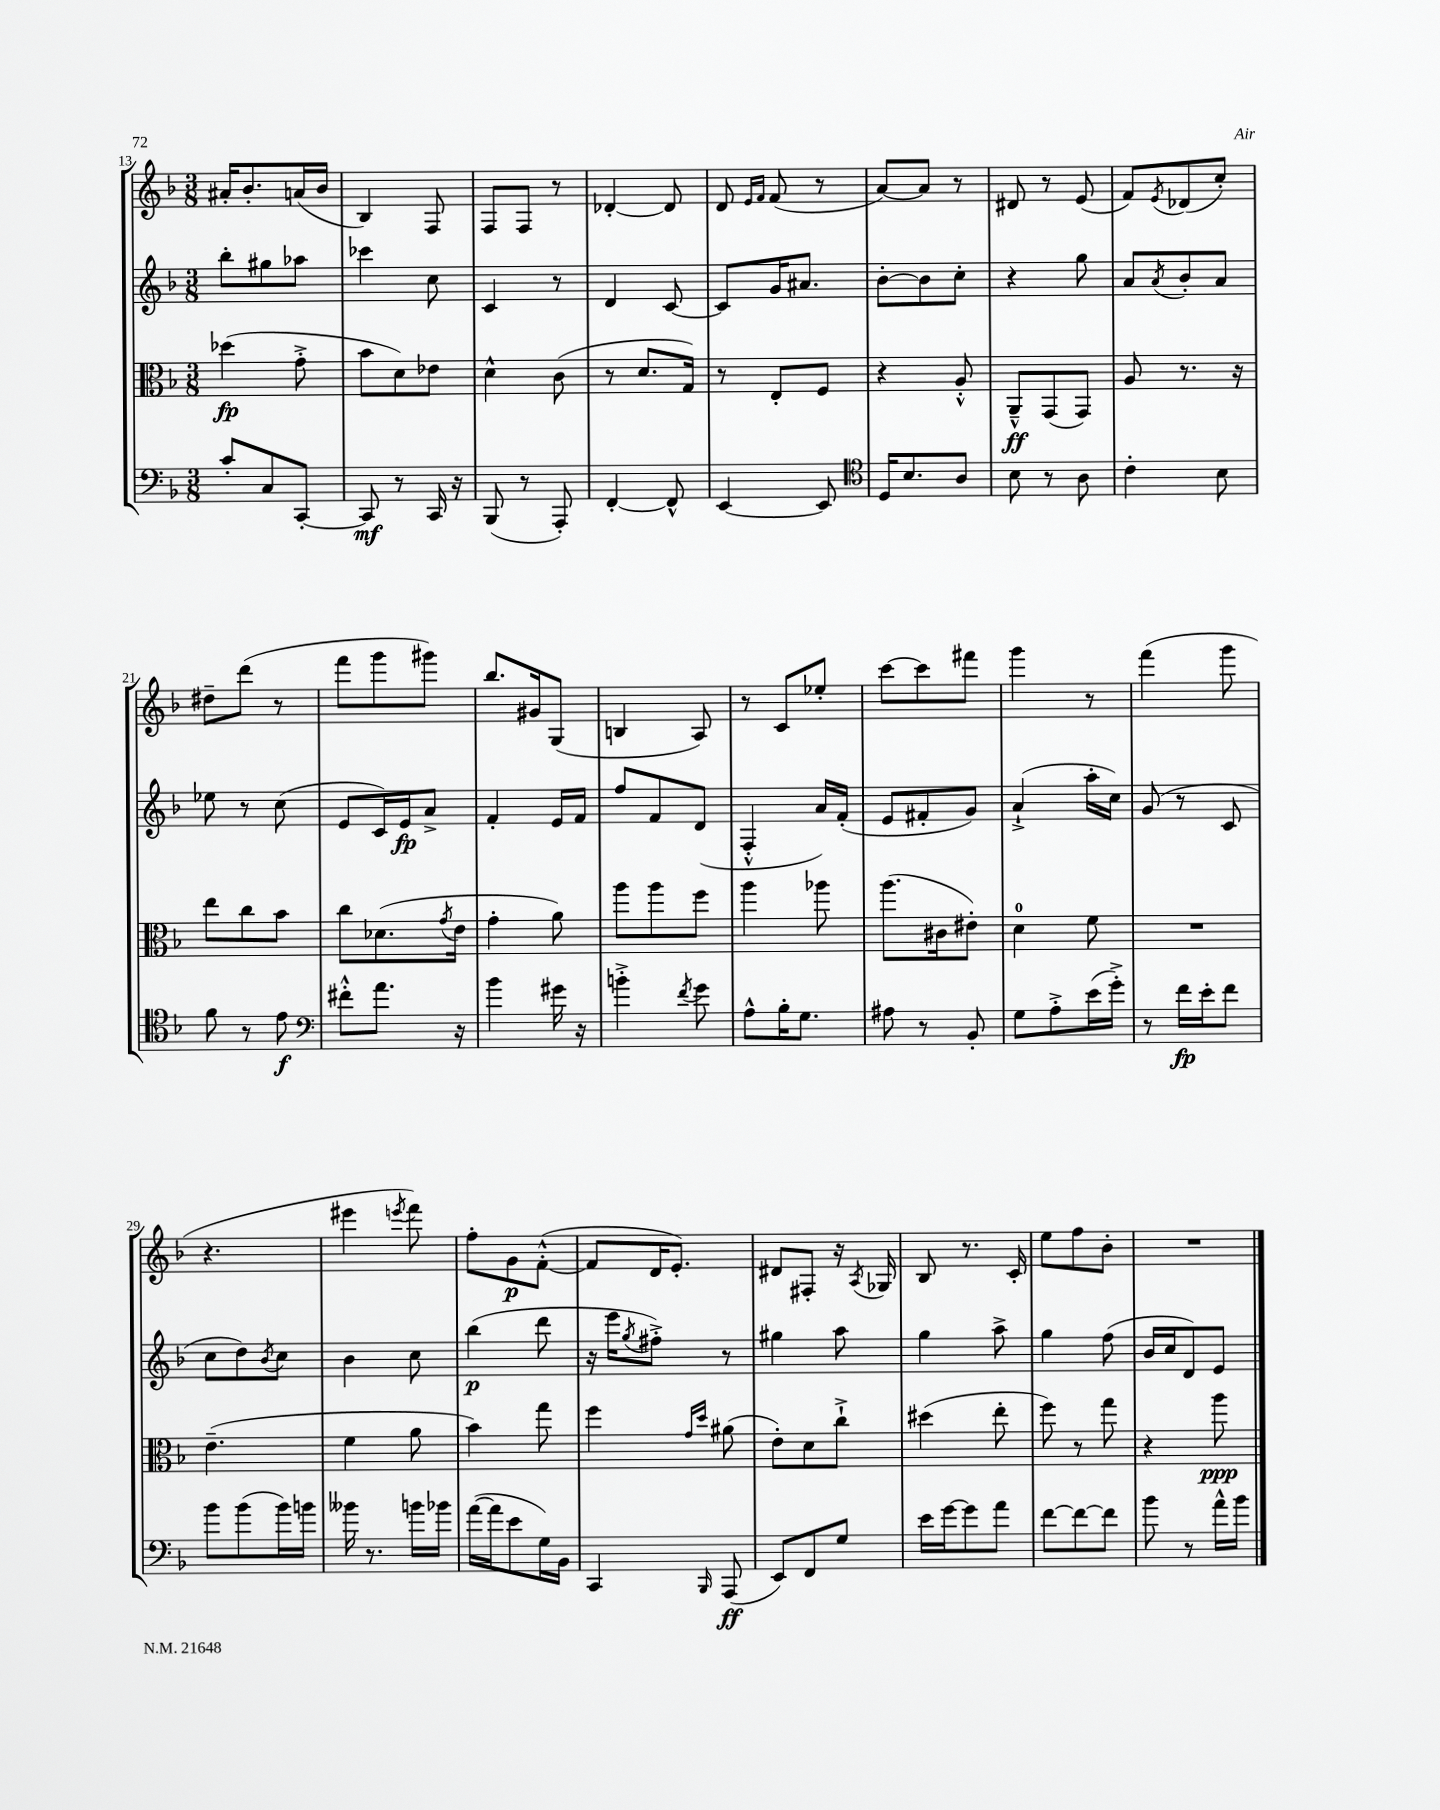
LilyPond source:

<<
\new StaffGroup <<
\new Staff = "s0" {
    \clef treble \key f \major \numericTimeSignature \time 3/8
    ais'16-. bes'8.-. a'16( bes'16 |
    bes4) f8 |
    f8 f8 r8 |
    des'4~-. des'8 |
    d'8 \grace { e'16 f'16 } f'8( r8 |
    a'8~) a'8 r8 |
    dis'8 r8 e'8( |
    f'8) \acciaccatura { e'8 } des'8( c''8-.) |
    dis''8-- d'''8( r8 |
    f'''8 g'''8 gis'''8) |
    bes''8. gis'16 g8( |
    b4 a8) |
    r8 c'8 ees''8-. |
    c'''8~ c'''8 fis'''8 |
    g'''4 r8 |
    f'''4( g'''8 |
    r4. |
    eis'''4 \acciaccatura { e'''8 } f'''8) |
    f''8-. g'8\p f'8~-.-^( |
    f'8 d'16 e'8.-.) |
    dis'8 fis8-. r16 \acciaccatura { a8 } ges16 |
    bes8 r8. c'16-. |
    e''8 f''8 bes'8-. |
    R4. \bar "|." |
}
\new Staff = "s1" {
    \clef treble \key f \major \numericTimeSignature \time 3/8
    bes''8-. gis''8 aes''8 |
    ces'''4 c''8 |
    c'4 r8 |
    d'4 c'8~ |
    c'8 g'16 ais'8. |
    bes'8~-. bes'8 c''8-. |
    r4 g''8 |
    a'8 \acciaccatura { a'8 } bes'8-. a'8 |
    ees''8 r8 c''8( |
    e'8 c'16) e'16\fp a'8-> |
    f'4-. e'16 f'16 |
    f''8 f'8 d'8( |
    f4-.-^ a'16) f'16-.( |
    e'8 fis'8-. g'8) |
    a'4-!->( a''16-. c''16) |
    g'8( r8 c'8 |
    c''8 d''8) \acciaccatura { bes'8 } c''8 |
    bes'4 c''8 |
    bes''4\p( d'''8 |
    r16 e'''16 \acciaccatura { g''8 } fis''8-.->) r8 |
    gis''4 a''8 |
    g''4 a''8-> |
    g''4 f''8( |
    bes'16 c''16 d'8) e'8 \bar "|." |
}
\new Staff = "s2" {
    \clef alto \key f \major \numericTimeSignature \time 3/8
    des''4\fp( g'8-.-> |
    bes'8 d'8) ees'8 |
    d'4-^ c'8( |
    r8 d'8. g16) |
    r8 e8-. f8 |
    r4 a8-.-^ |
    a,8---^\ff g,8( g,8) |
    a8 r8. r16 |
    e''8 c''8 bes'8 |
    c''8 des'8.( \acciaccatura { g'8 } e'16 |
    g'4-. a'8) |
    a''8 a''8 f''8 |
    a''4 aes''8 |
    a''8.( cis'16 eis'8-.) |
    d'4-0 f'8 |
    R4. |
    e'4.--( |
    f'4 a'8 |
    bes'4) g''8 |
    f''4 \grace { g'16 d''16 } ais'8( |
    e'8-.) d'8 c''8-!-> |
    dis''4( e''8-. |
    f''8) r8 g''8 |
    r4 a''8\ppp \bar "|." |
}
\new Staff = "s3" {
    \clef bass \key f \major \numericTimeSignature \time 3/8
    c'8-. c8 c,8~-. |
    c,8\mf r8 c,16 r16 |
    bes,,8( r8 a,,8-.) |
    f,4~-. f,8-^ |
    e,4~ e,8 |
    \clef tenor d16 bes8. a8 |
    bes8 r8 a8 |
    c'4-. bes8 |
    f'8 r8 e'8\f |
    \clef bass fis'8-.-^ a'8. r16 |
    bes'4 gis'16 r16 |
    b'4-.-> \acciaccatura { f'8 } g'8 |
    a8-^ bes16-. g8. |
    ais8 r8 bes,8-. |
    g8 a8-.-> e'16( g'16-.->) |
    r8 f'16\fp e'16-. f'8 |
    bes'8 bes'8( bes'16) b'16 |
    beses'16 r8. b'16 bes'16 |
    a'16~( a'16 e'8 g16) bes,16 |
    c,4 \grace { bes,,16 } a,,8\ff( |
    e,8) f,8 g8 |
    e'16 g'16~ g'8 a'8 |
    f'8~ f'8~ f'8 |
    bes'8 r8 a'16-^ bes'16 \bar "|." |
}
>>
>>
\layout { \context { \Score currentBarNumber = #13 } }
